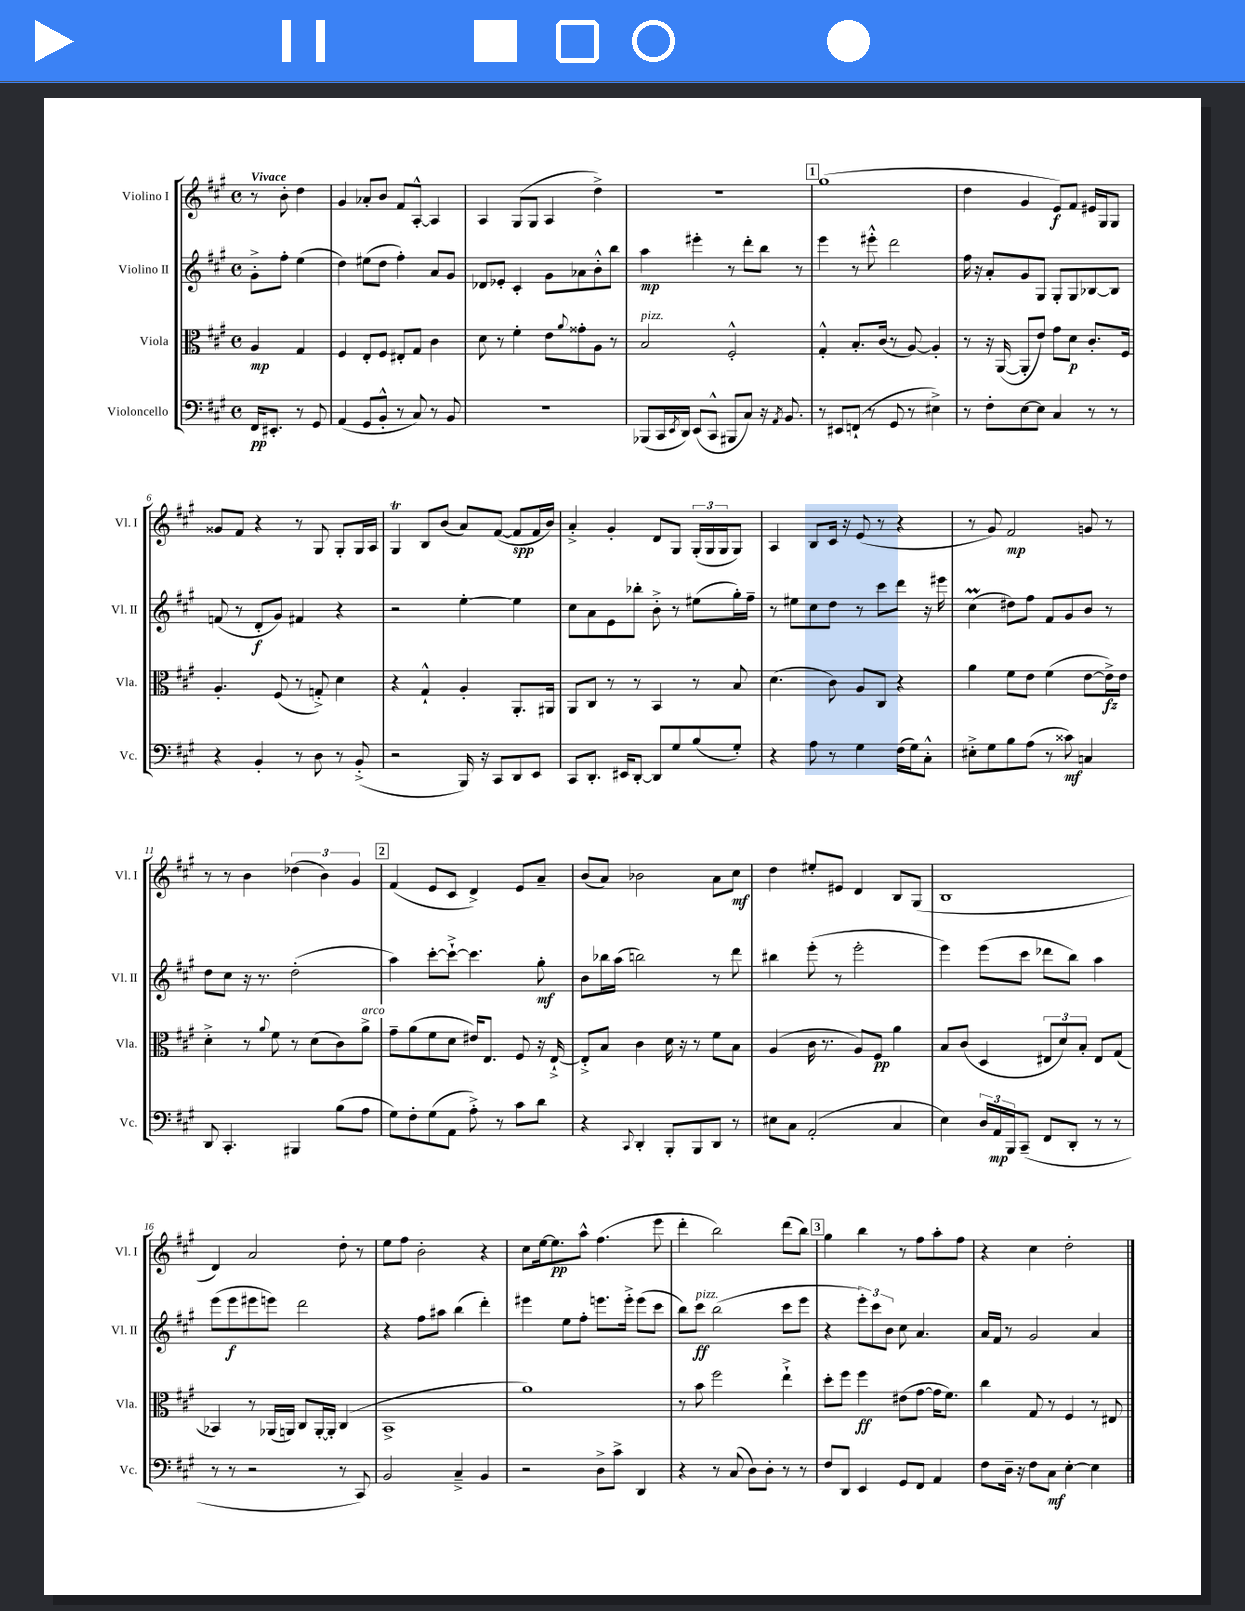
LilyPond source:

<<
\new StaffGroup <<
\new Staff = "s0" \with { instrumentName = "Violino I" shortInstrumentName = "Vl. I" } {
    \clef treble \key a \major \defaultTimeSignature \time 4/4 \partial 2 \tempo "Vivace"
    r8 b'8-. d''4 |
    gis'4 aes'8-. b'8 fis'8 a8~-.-^ a4 |
    a4 gis8( gis8 a4 d''4->) |
    R1 |
    \mark \markup { \box "1" } gis''1( |
    d''4 gis'4 e'8\f) fis'8 eis'16 gis16 gis8 |
    gisis'8 fis'8 r4 r8 gis8 gis8-. gis16 a16 |
    gis4\trill b8 b'8( a'8) fis'8~( fis'8\spp fis'16 b'16) |
    a'4-.-> gis'4-. d'8 gis8 \tuplet 3/2 { gis16-.( gis16 gis16 } gis8) |
    a4 b8 cis'16 r16 e'8( r8 r4 |
    r8 gis'8) fis'2\mp g'8 r8 |
    r8 r8 b'4 \tuplet 3/2 { des''4( b'4) gis'4 } |
    \mark \markup { \box "2" } fis'4( e'8 cis'8 d'4->) e'8 a'8-- |
    b'8( a'8) bes'2 a'8 cis''8\mf |
    d''4 eis''8-. eis'8 d'4 b8 gis8( |
    b1 |
    d'4) a'2 d''8-. r8 |
    e''8 fis''8 b'2-. r4 |
    cis''8 e''16~ e''8.\pp a''8-^ fis''4.( e'''8 |
    d'''4-. b''2) d'''8( b''8) |
    \mark \markup { \box "3" } gis''4 b''4 r8 fis''8 a''8-. fis''8 |
    r4 cis''4 d''2-. \bar "|." |
}
\new Staff = "s1" \with { instrumentName = "Violino II" shortInstrumentName = "Vl. II" } {
    \clef treble \key a \major \defaultTimeSignature \time 4/4 \partial 2
    gis'8-.-> fis''8-. e''4( |
    d''4) eis''8( d''8 fis''4-.) a'8 gis'8 |
    des'8 ees'8-. cis'4-. gis'8 aes'8 b'8-.-^ b''8 |
    a''4\mp eis'''4-. r8 d'''8-. b''8 r8 |
    \mark \markup { \box "1" } e'''4 r8 eis'''8-.-^ d'''2 |
    fis''16 r16 a'8-. gis'8 gis8 gis8-. gis8 bes8~ bes8 |
    f'8( r8 d'8-.\f gis'8) fis'4 r4 |
    r2 e''4~-. e''4 |
    cis''8 a'8 e'8 bes''8-. b'8-.-> r8 eis''8( gis''16-.) fis''16-- |
    r8 eis''8 cis''8 d''8 r8 cis'''8 d'''8 r16 eis'''16 |
    cis''4\prall( dis''8) fis''8 fis'8 gis'8 b'8 r8 |
    d''8 cis''8 r16 r8. d''2-.( |
    \mark \markup { \box "2" } a''4) cis'''8~-. cis'''8~-!-> cis'''4. gis''8-.\mf |
    b'8 bes''16 a''16( b''2) r8 d'''8 |
    bis''4 e'''8-.( r8 e'''2-. |
    e'''4) e'''8( cis'''8 des'''8 b''8) a''4 |
    e'''8( e'''8\f eis'''8 e'''8) d'''2 |
    r4 fis''8 ais''8 b''4( d'''4-.) |
    eis'''4 e''8 fis''8-. e'''8. e'''16-.-> e'''8( cis'''8 |
    b''8) cis'''8\ff^\markup { \italic "pizz." } b''2( cis'''8 e'''8 |
    \mark \markup { \box "3" } r4 \tuplet 3/2 { e'''8-.) cis'''8 b'8 } cis''8 a'4. |
    a'16 fis'16 r8 gis'2 a'4 \bar "|." |
}
\new Staff = "s2" \with { instrumentName = "Viola" shortInstrumentName = "Vla." } {
    \clef alto \key a \major \defaultTimeSignature \time 4/4 \partial 2
    a4\mp gis4 |
    fis4 e8-. fis8 eis8-. gis8 cis'4 |
    d'8 r8 fis'4-. e'8 \appoggiatura { a'8 } gisis'8-. a8 r8 |
    b2^\markup { \italic "pizz." } fis2-.-^ |
    \mark \markup { \box "1" } gis4-.-^ b8.-. cis'16( r8 a8~) a4-. |
    r8 r16 a,16~( a,8-. e'8) gis'8 d'8\p cis'8.-. fis16 |
    a4.-. fis8( r8 g8-.->) d'4 |
    r4 gis4-!-^ a4-. a,8.-. ais,16 |
    a,8 cis8 r8 r8 b,4 r8 b8 |
    d'4.( cis'8) a8 cis8 r4 |
    a'4 fis'8 e'8 fis'4( e'8~ e'16->\fz) e'16 |
    d'4-.-> r8 \appoggiatura { a'8 } fis'8 r8 d'8( cis'8) a'8->^\markup { \italic "arco" } |
    \mark \markup { \box "2" } gis'8-- a'8( fis'8 d'8 eis'16) e8. fis8 r16 e16~-!-> |
    e8-.-> b8 cis'4 d'16 r16 r8 fis'8 b8 |
    a4( cis'16 r8. a8) fis8\pp a'4 |
    b8 cis'8( d4 \tuplet 3/2 { eis8 d'8) b8-. } eis8 gis8( |
    bes,4) r8 aes,16( a,16) cis8 a,16~-. a,16-. cis4( |
    b,1-> |
    a'1) |
    r8 b'8 fis''2 e''4-!-> |
    \mark \markup { \box "3" } d''8-. fis''8 fis''4\ff eis'8( gis'8~ gis'16 fis'8.) |
    cis''4 gis8 r8 fis4 r8 eis8 \bar "|." |
}
\new Staff = "s3" \with { instrumentName = "Violoncello" shortInstrumentName = "Vc." } {
    \clef bass \key a \major \defaultTimeSignature \time 4/4 \partial 2
    fis,16\pp eis,8.-. r8 gis,8 |
    a,4( gis,8 b,8-.-^ r8 cis8) r8 b,8 |
    R1 |
    bes,,8( cis,16 \acciaccatura { e,8 } d,16) e,8( cis,8-^ bis,,8 cis8) r16 \acciaccatura { a,8 } b,8. |
    \mark \markup { \box "1" } r8 eis,8 f,8-!( r8 gis,8 r8 eis4->) |
    r8 fis8-. e8~ e8 cis4 r8 r8 |
    r4 b,4-. r8 d8 r8 b,8-.->( |
    r2 b,,16) r16 cis,8 d,8 e,8 |
    cis,8 d,8.-. eis,16 d,8~-. d,8 gis8 b8( gis8-.) |
    r4 a8 r8 gis4 fis16( gis16) cis8-.-^ |
    eis8-.-> gis8 b8 a8( r8 cisis'8\mf) c4 |
    d,8 cis,4.-. bis,,4 b8( a8 |
    \mark \markup { \box "2" } gis8) fis8-. gis8( a,8 a8-.->) r8 cis'8 d'8 |
    r4 \appoggiatura { cis,8 } d,4-. b,,8-. b,,8 d,8 r8 |
    eis8 cis8 a,2-.( cis4 |
    e4) \tuplet 3/2 { d16 a,16\mp b,,16 } cis,8--( fis,8 d,8-. r8 r8 |
    r8 r8 r2 r8 cis,8) |
    b,2 cis4---> b,4 |
    r2 d8-> cis'8-> d,4 |
    r4 r8 cis8( d8) d8-. r8 r8 |
    \mark \markup { \box "3" } fis8 d,8 e,4 gis,8 fis,8 a,4 |
    fis8 d16-- r16 fis8 cis8\mf e4~-. e4 \bar "|." |
}
>>
>>
